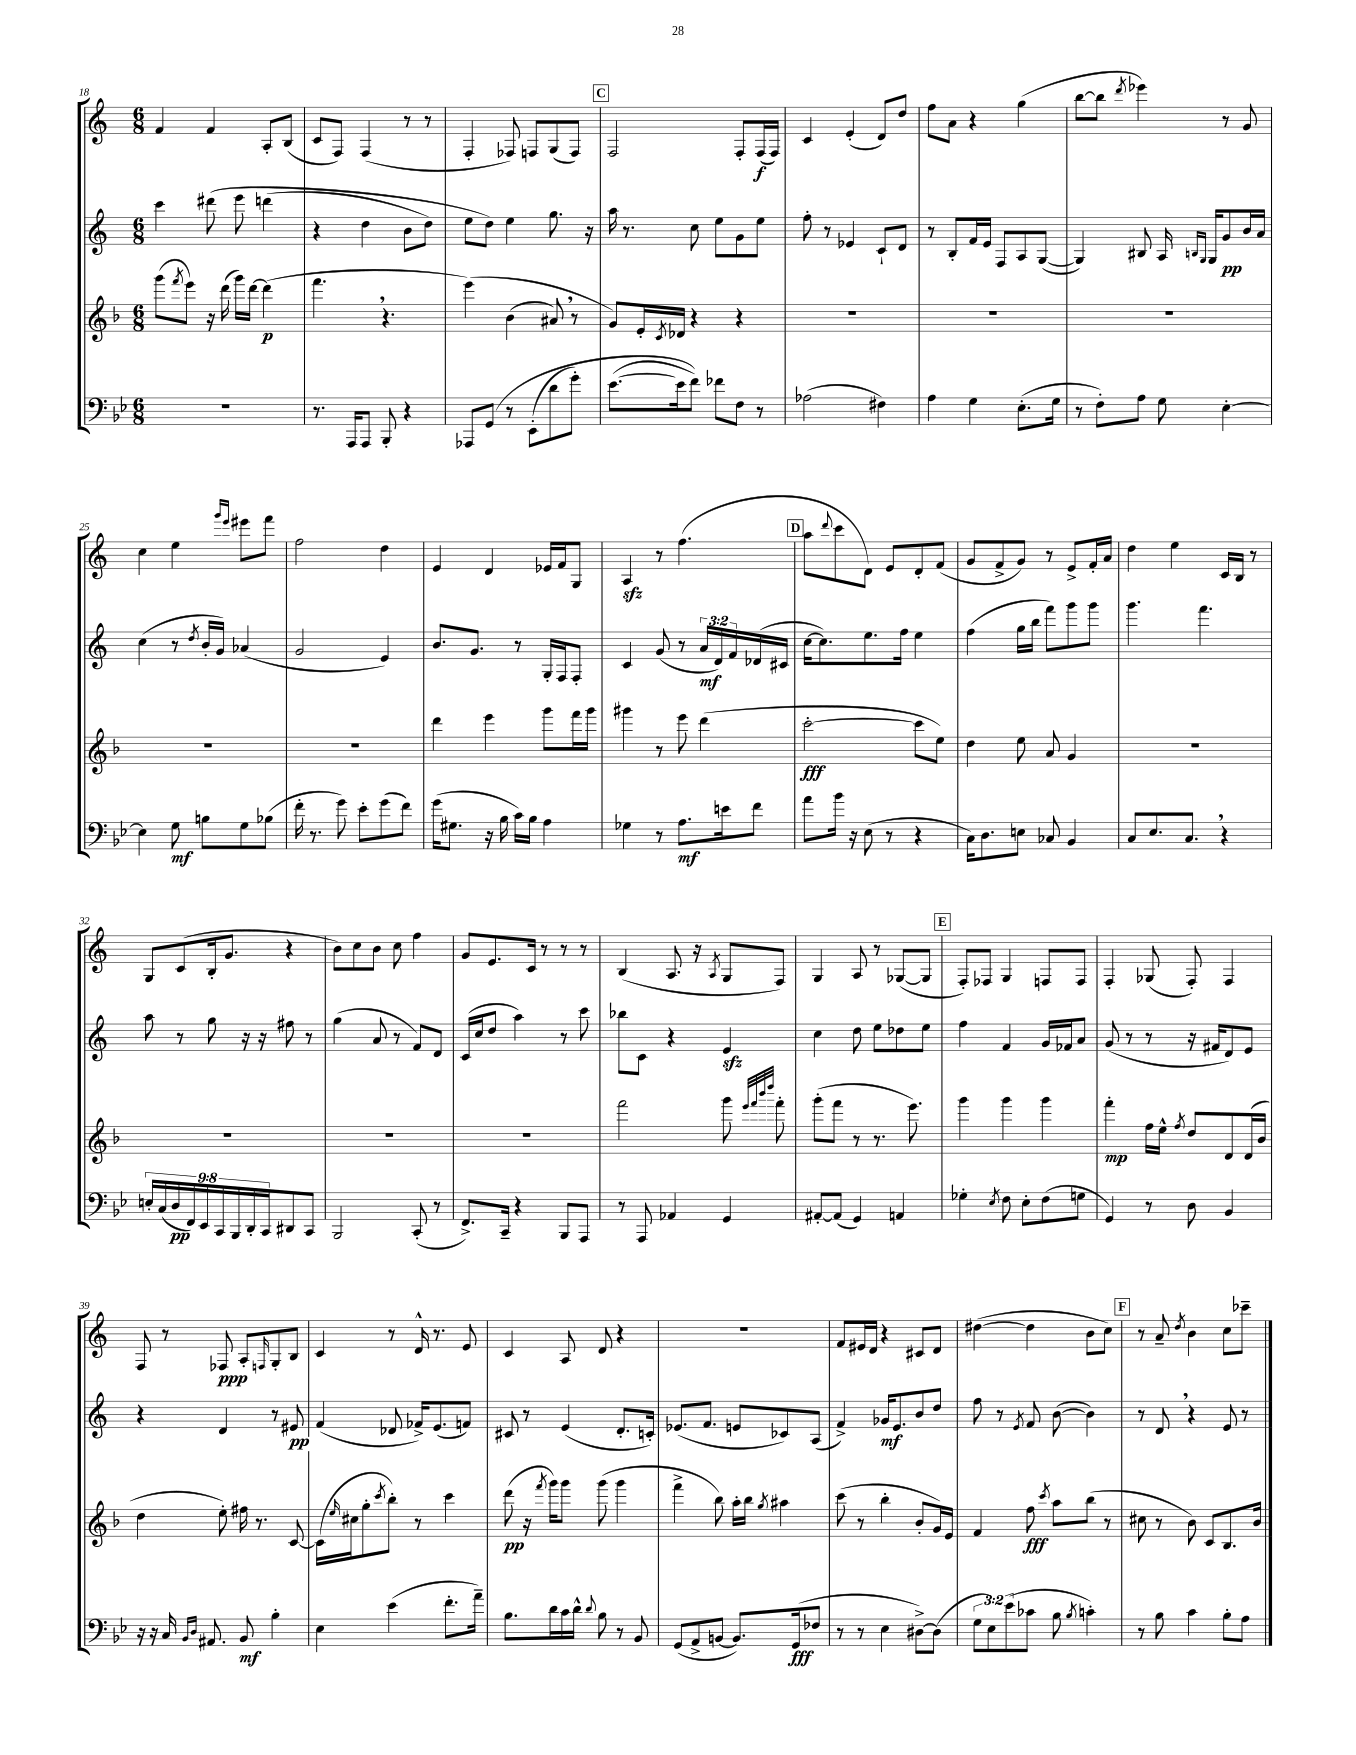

**kern	**kern	**kern	**kern
*staff4	*staff3	*staff2	*staff1
*clefF4	*clefG2	*clefG2	*clefG2
*k[b-e-]	*k[b-]	*k[]	*k[]
*M6/8	*M6/8	*M6/8	*M6/8
2.r	(8ggg	4ccc	4f
.	8qfff	.	.
.	8eee)	.	.
.	16r	&(8ddd#	4f
.	(16ddd	.	.
.	16ggg)	8eee	.
.	[16ddd	.	.
.	(4ddd]	(4ddd	8A'
.	.	.	(8B
=	=	=	=
8.r	4.fff	4r	8c
.	.	.	8F)
16AAA	.	.	.
8AAA	.	4dd	(4F
8BBB-'	4.r	.	.
4r	.	8b	8r
.	.	8dd)	8r
=	=	=	=
8AAA-	&(4eee)	8ee	4F'
&(8GG	.	8dd&)	.
8r	(4b-	4ee	8F-)
(8EE-'	.	.	8F
8d	8a#)	8.gg	(8G
8g')	8r	.	8F)
.	.	16r	.
=	=	=	=
([8.e-	8g&)	16aa	2F
.	.	8.r	.
.	16e'	.	.
.	8qc	.	.
16e-]	16d-	.	.
8f)&)	4r	8cc	.
8f-	.	8ee	.
8F	4r	8g	8F'
8r	.	8ee	(16F
.	.	.	16F)
=	=	=	=
(2A-	2.r	8ff'	4c
.	.	8r	.
.	.	4e-	(4e'
4F#)	.	8c`	8d)
.	.	8d	8dd
=	=	=	=
4A	2.r	8r	8ff
.	.	8B'	8a
4G	.	16f	4r
.	.	16e	.
.	.	8F	.
(8.E-'	.	8A	(4gg
.	.	([8G	.
16G	.	.	.
=	=	=	=
8r	2.r	4G])	[8bb
8F')	.	.	8bb]
.	.	.	8qddd
8A	.	8B#	4eee-)
8G	.	16A	.
.	.	16qqB	.
.	.	16qqG	.
.	.	16G	.
[4E-'	.	8g	8r
.	.	16b	8g
.	.	16a	.
=	=	=	=
4E-]	2.r	(4cc	4cc
8G	.	8r	4ee
.	.	8qdd	.
8B	.	16b'	.
.	.	16g)	.
.	.	.	16qqggg
.	.	.	16qqeee
8G	.	(4a-	8eee#
(8B-	.	.	8fff
=	=	=	=
16f'	2.r	2g	2ff
8.r	.	.	.
8g)	.	.	.
8e-'	.	.	.
(8g	.	4e)	4dd
8f)	.	.	.
=	=	=	=
(16g	4ddd	8.b	4e
8.G#	.	.	.
.	.	8.g	.
16r	4eee	.	4d
16B-	.	.	.
16c)	.	8r	.
16B-	.	.	.
4A	8ggg	16G'	16e-
.	.	16F	16f
.	16fff	8F'	8G
.	16ggg	.	.
=	=	=	=
4G-	4ggg#	4c	4A
8r	8r	(8g	8r
8.A	8eee	8r	(4.ff
.	(4ddd	24a	.
.	.	24d)	.
16e	.	.	.
.	.	24f	.
8f	.	(16d-	.
.	.	16c#	.
=	=	=	=
8a	[2ccc'	[16cc	8aa
.	.	8.cc])	.
.	.	.	8qqddd
16b-	.	.	8ccc
16r	.	.	.
(8E-	.	8.ee	8d)
8r	.	.	8e
.	.	16ff	.
4r	8ccc]	4ee	8d'
.	8ee)	.	(8f
=	=	=	=
16C)	4dd	(4ff	8g
8.D	.	.	.
.	.	.	8f^
8E	8ee	16gg	8g)
.	.	16bb	.
8C-	8a	8fff)	8r
4BB-	4g	8ggg	8e^
.	.	8ggg	16f'
.	.	.	16a
=	=	=	=
8C	2.r	4.ggg	4dd
8.E-	.	.	.
.	.	.	4ee
8.C	.	.	.
.	.	4.fff	.
4r	.	.	16c
.	.	.	16B
.	.	.	8r
=	=	=	=
18E'	2.r	8aa	8G
(18C	.	.	.
18D	.	.	.
.	.	8r	(8c
18FF)	.	.	.
18EE-	.	.	.
.	.	8gg	16B'
18CC	.	.	.
.	.	.	8.g
18BBB-	.	.	.
.	.	16r	.
18DD'	.	.	.
.	.	16r	.
18CC	.	.	.
8DD#	.	8ff#	4r
8CC	.	8r	.
=	=	=	=
2BBB-	2.r	(4gg	8b)
.	.	.	8cc
.	.	8a	8b
.	.	8r	8cc
(8CC'	.	8f)	4ff
8r	.	8d	.
=	=	=	=
8.FF^)	2.r	(16c	8g
.	.	16cc	.
.	.	8dd	8.e
16CC~	.	.	.
4r	.	4aa)	.
.	.	.	16c
.	.	.	8r
8BBB-	.	8r	8r
8AAA	.	8ccc	8r
=	=	=	=
8r	2fff	8bb-	(4B
8AAA	.	8c	.
4AA-	.	4r	8.A
.	.	.	16r
.	.	.	8qA
4GG	8ggg	4e	8G
.	32qqeee	.	.
.	32qqfff	.	.
.	32qqbbb-	.	.
.	32qqdddd	.	.
.	8fff'	.	8F)
=	=	=	=
[8AA#'	(8ggg'	4cc	4G
(8AA#]	8fff	.	.
4GG)	8r	8dd	8A
.	8.r	8ee	8r
4AA	.	8dd-	([8G-
.	8.eee)	.	.
.	.	8ee	8G-]
=	=	=	=
4G-'	4ggg	4ff	8F')
.	.	.	8F-
8qE-	.	.	.
8F	4ggg	4f	4G
8E-'	.	.	.
(8F	4ggg	16g	8F
.	.	16f-	.
8G	.	8a	8F
=	=	=	=
4GG)	4fff'	(8g	4F'
.	.	8r	.
8r	16ff	8r	(8G-
.	16ee^^	.	.
.	8qff	.	.
8D	8dd	16r	8F')
.	.	16f#	.
4BB-	8d	8d)	4F
.	(16d	8e	.
.	16b-	.	.
=	=	=	=
16r	4dd	4r	8F
16r	.	.	.
16C	.	.	8r
16qqBB-	.	.	.
16qqD	.	.	.
8.AA#	.	.	.
.	8ee')	4d	8F-
8BB-	16ff#	.	8A'
.	8.r	.	.
.	.	.	16qqF
4B-'	.	8r	8G'
.	[8c	8e#	8B
=	=	=	=
4E-	(16c]	(4f	4c
.	16qqee	.	.
.	16cc#	.	.
.	8gg'	.	.
.	8qccc	.	.
(4e-	8bb-')	8d-	8r
.	8r	16f-^)	16d^^
.	.	(8.e	8.r
8.f'	4ccc	.	.
.	.	8f)	8e
16a~)	.	.	.
=	=	=	=
8.B-	(8ddd	8c#	4c
.	16r	8r	.
.	8qfff	.	.
16d	16ggg)	.	.
16c	8ggg	(4e	8A
16d^^	.	.	.
8qqd	.	.	.
8B-	(8ggg	.	8d
8r	4ggg	8.d'	4r
8BB-	.	.	.
.	.	16c')	.
=	=	=	=
(8GG	4fff^	(8.e-	2.r
8AA^	.	.	.
.	.	8.f	.
[8BB	8bb-)	.	.
8.BB])	16aa'	8e	.
.	16bb-	.	.
.	8qgg	.	.
.	4aa#	8c-)	.
(16GG	.	.	.
8F-	.	(8A	.
=	=	=	=
8r	(8ccc	4f^)	8f
8r	8r	.	16e#
.	.	.	16d
4E-	4bb-'	16g-	4r
.	.	8.e	.
[8D#^)	8b-'	8b	8c#
(8D#]	16g)	8dd	8d
.	16e	.	.
=	=	=	=
12G	4f	8ff	([4dd#
12E-)	.	.	.
.	.	8r	.
(12e-	.	.	.
.	.	8qe	.
8c-	8ff	8f	4dd#]
.	8qccc	.	.
8B-	8aa	([8b	.
8qB-	.	.	.
4c')	(8bb-	4b])	8b
.	8r	.	8cc)
=	=	=	=
8r	8cc#	8r	8r
8B-	8r	8d	8a~
.	.	.	8qdd
4c	8b-)	4r	4b
.	8c	.	.
8B-'	8.B-	8e	8cc
8A	.	8r	8ccc-~
.	16b-	.	.
==	==	==	==
*-	*-	*-	*-
